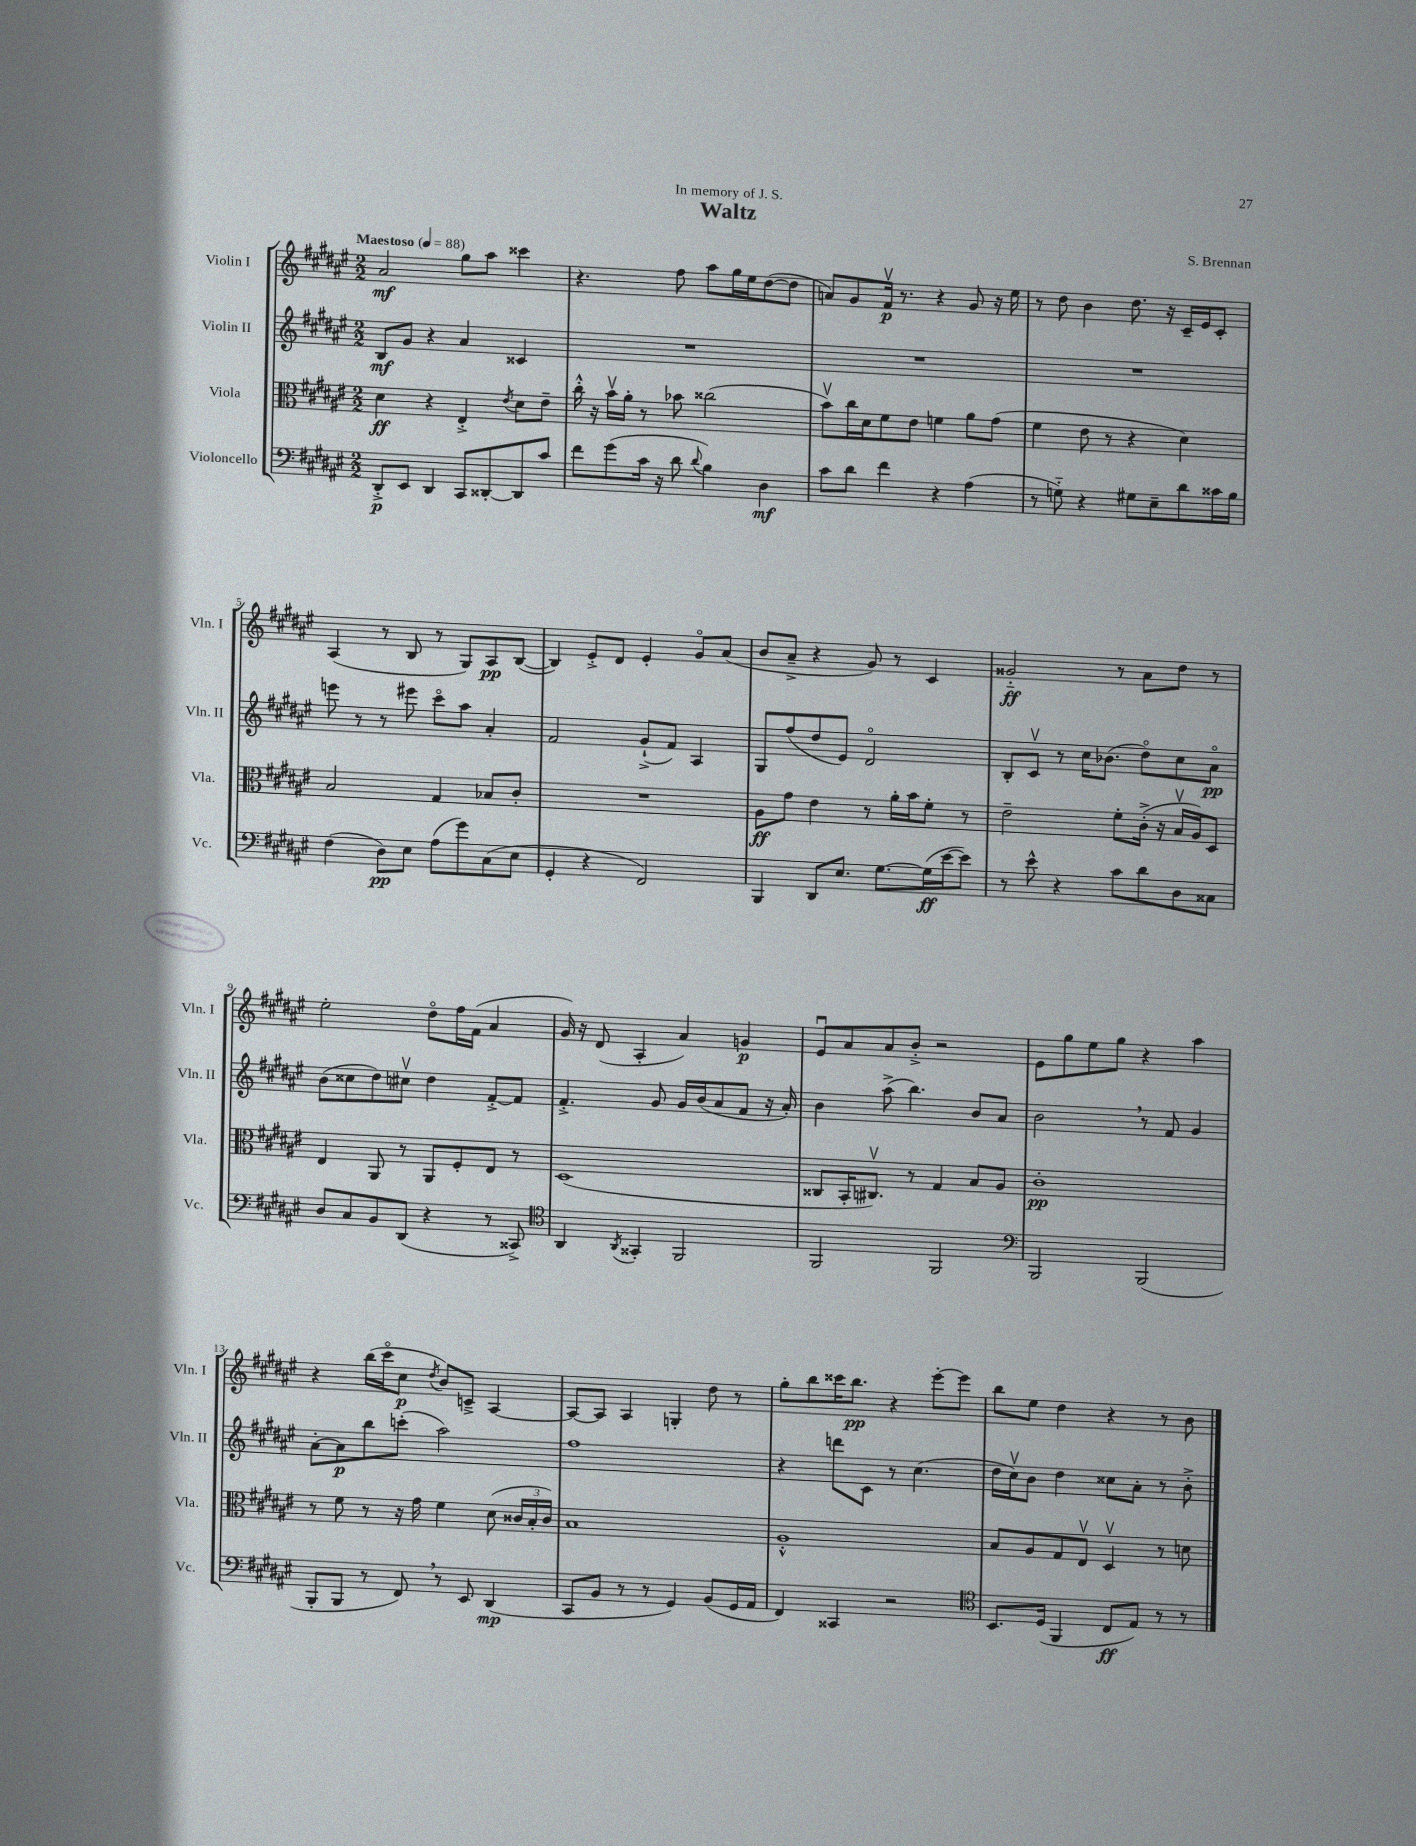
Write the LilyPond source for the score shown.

\header { title = "Waltz" composer = "S. Brennan" dedication = "In memory of J. S." }
<<
\new StaffGroup <<
\new Staff = "s0" \with { instrumentName = "Violin I" shortInstrumentName = "Vln. I" } {
    \clef treble \key fis \major \numericTimeSignature \time 2/2 \tempo "Maestoso" 4 = 88
    \autoBeamOff ais'2\mf gis''8[ ais''8] cisis'''4 |
    r4. fis''8 ais''8[ gis''16 eis''16 dis''8~( dis''8] |
    a'8[) gis'8 fis'16]\upbow\p r8. r4 gis'8 r16 eis''16 |
    r8 dis''8 b'4 dis''8. r16 cis'16[-- eis'16 cis'8]-. |
    ais4( r8 b8 r8 gis8[) ais8\pp b8]~( |
    b4) eis'8[-.-> dis'8] eis'4-. gis'8[\flageolet ais'8]( |
    b'8[ ais'8]---> r4 gis'8) r8 cis'4 |
    gisis'2-_\ff r8 ais'8[ dis''8] r8 |
    eis''2-. dis''8[\flageolet fis''16 fis'16]( ais'4 |
    gis'16) r16 dis'8( ais4-. ais'4) g'4\p |
    eis'8[\downbow ais'8 ais'8 b'8]-.-> r2 |
    eis'8[ gis''8 eis''8 gis''8] r4 ais''4 |
    r4 b''16[( cis'''16\flageolet cis''8]\p \acciaccatura { dis''8 } b'8[) c'8]---> ais4~ |
    ais8[~ ais8] ais4 g4-. dis''8 r8 |
    gis''8[-. b''8 cisis'''16 b''8.]\pp r4 eis'''8[~-. eis'''8] |
    b''8[ eis''8] dis''4 r4 r8 b'8 \bar "|." |
}
\new Staff = "s1" \with { instrumentName = "Violin II" shortInstrumentName = "Vln. II" } {
    \clef treble \key fis \major \numericTimeSignature \time 2/2
    \autoBeamOff b8[\mf gis'8] r4 ais'4 cisis'4 |
    R1 |
    R1 |
    R1 |
    e'''8 r8 r8 eis'''8 cis'''8[\flageolet ais''8] ais'4-. |
    fis'2 gis'8[-!->( fis'8]) ais4 |
    gis8[ fis''8( dis''8 eis'8]) dis'2\flageolet |
    b8[-. cis'8]\upbow r8 cis''16[ bes'8.]( dis''8[\flageolet) cis''8 ais'8]\flageolet\pp |
    b'8[( cisis''8 dis''8) cis''8]\upbow dis''4 fis'8[~-.-> fis'8] |
    fis'4.-.-> gis'8 gis'16[ b'16( ais'8 fis'8] r16 ais'16-.) |
    b'4 ais''8->( b''4.) b'8[ ais'8] |
    b'2 \breathe r8 fis'8 gis'4 |
    ais'8[~-. ais'8\p b''8 c'''8]-.( ais''2) |
    fis''1 |
    r4 d'''8[ cis'8] r8 cis''4.( |
    dis''16[ cis''16\upbow) b'8] dis''4 cisis''8[ ais'8]-. r8 b'8-.-> \bar "|." |
}
\new Staff = "s2" \with { instrumentName = "Viola" shortInstrumentName = "Vla." } {
    \clef alto \key fis \major \numericTimeSignature \time 2/2
    \autoBeamOff dis'4\ff r4 eis4-.-> \acciaccatura { eis'8 } dis'8[ eis'8]-- |
    cis''16-.-^ r16 b'16[\upbow ais'16]-. r8 bes'8 cisis''2( |
    b'8[\upbow) cis''16 dis'16 fis'8 eis'8] f'4 ais'8[ gis'8]( |
    fis'4 eis'8 r8 r4 dis'4) |
    b2 gis4 bes8[ cis'8]-. |
    R1 |
    ais8[\ff gis'8] eis'4 r8 ais'16[-. b'16 fis'8]-. r8 |
    eis'2-- fis'8[-. cis'16]-.->( r16 b16[\upbow ais16) dis8] |
    eis4 ais,8 r8 ais,8[ fis8-. eis8] r8 |
    dis1( |
    cisis8[ b,16-. cis8.]\upbow) r8 gis4 b8[ ais8] |
    cis'1-.\pp |
    r8 fis'8 r8 r16 gis'16 fis'4 dis'8( \tuplet 3/2 { cisis'16[ b16-. cisis'16]) } |
    b1 |
    ais1-.-^ |
    b8[ ais8 gis8 eis8]\upbow dis4\upbow r8 d'8 \bar "|." |
}
\new Staff = "s3" \with { instrumentName = "Violoncello" shortInstrumentName = "Vc." } {
    \clef bass \key fis \major \numericTimeSignature \time 2/2
    \autoBeamOff dis,8[-.->\p eis,8] dis,4 cis,8[ disis,8~-. disis,8 cis'8] |
    fis'8[ gis'8( cis'16] r16 dis'8 \appoggiatura { dis'8 } b4) dis4\mf |
    cis'8[ dis'8] fis'4 r4 ais4( |
    r8 g8-_) r4 gis8[ eis8-- dis'8 cisis'16 b16] |
    fis4( dis8[\pp) eis8] ais8[( gis'8) cis8( eis8] |
    gis,4-. r4 fis,2) |
    b,,4 dis,8[ eis8.] gis8.[~ gis16\ff( eis'16~ eis'8]) |
    r8 eis'8-^ r4 cis'8[ dis'8 dis8 cisis8] |
    dis8[ cis8 b,8 dis,8]( r4 r8 cisis,8->) |
    \clef tenor ais,4 \acciaccatura { ais,8 } gisis,4-. fis,2 |
    fis,2 fis,2 |
    \clef bass b,,2 b,,2( |
    b,,8[-. b,,8] r8 fis,8) \breathe r8 eis,8 dis,4\mp( |
    cis,8[ b,8] r8 r8 gis,4) b,8[( gis,16 ais,16] |
    fis,4) cisis,4 r2 |
    \clef tenor b,8.[ dis16]( fis,4 cis8[\ff eis8]) r8 r8 \bar "|." |
}
>>
>>
